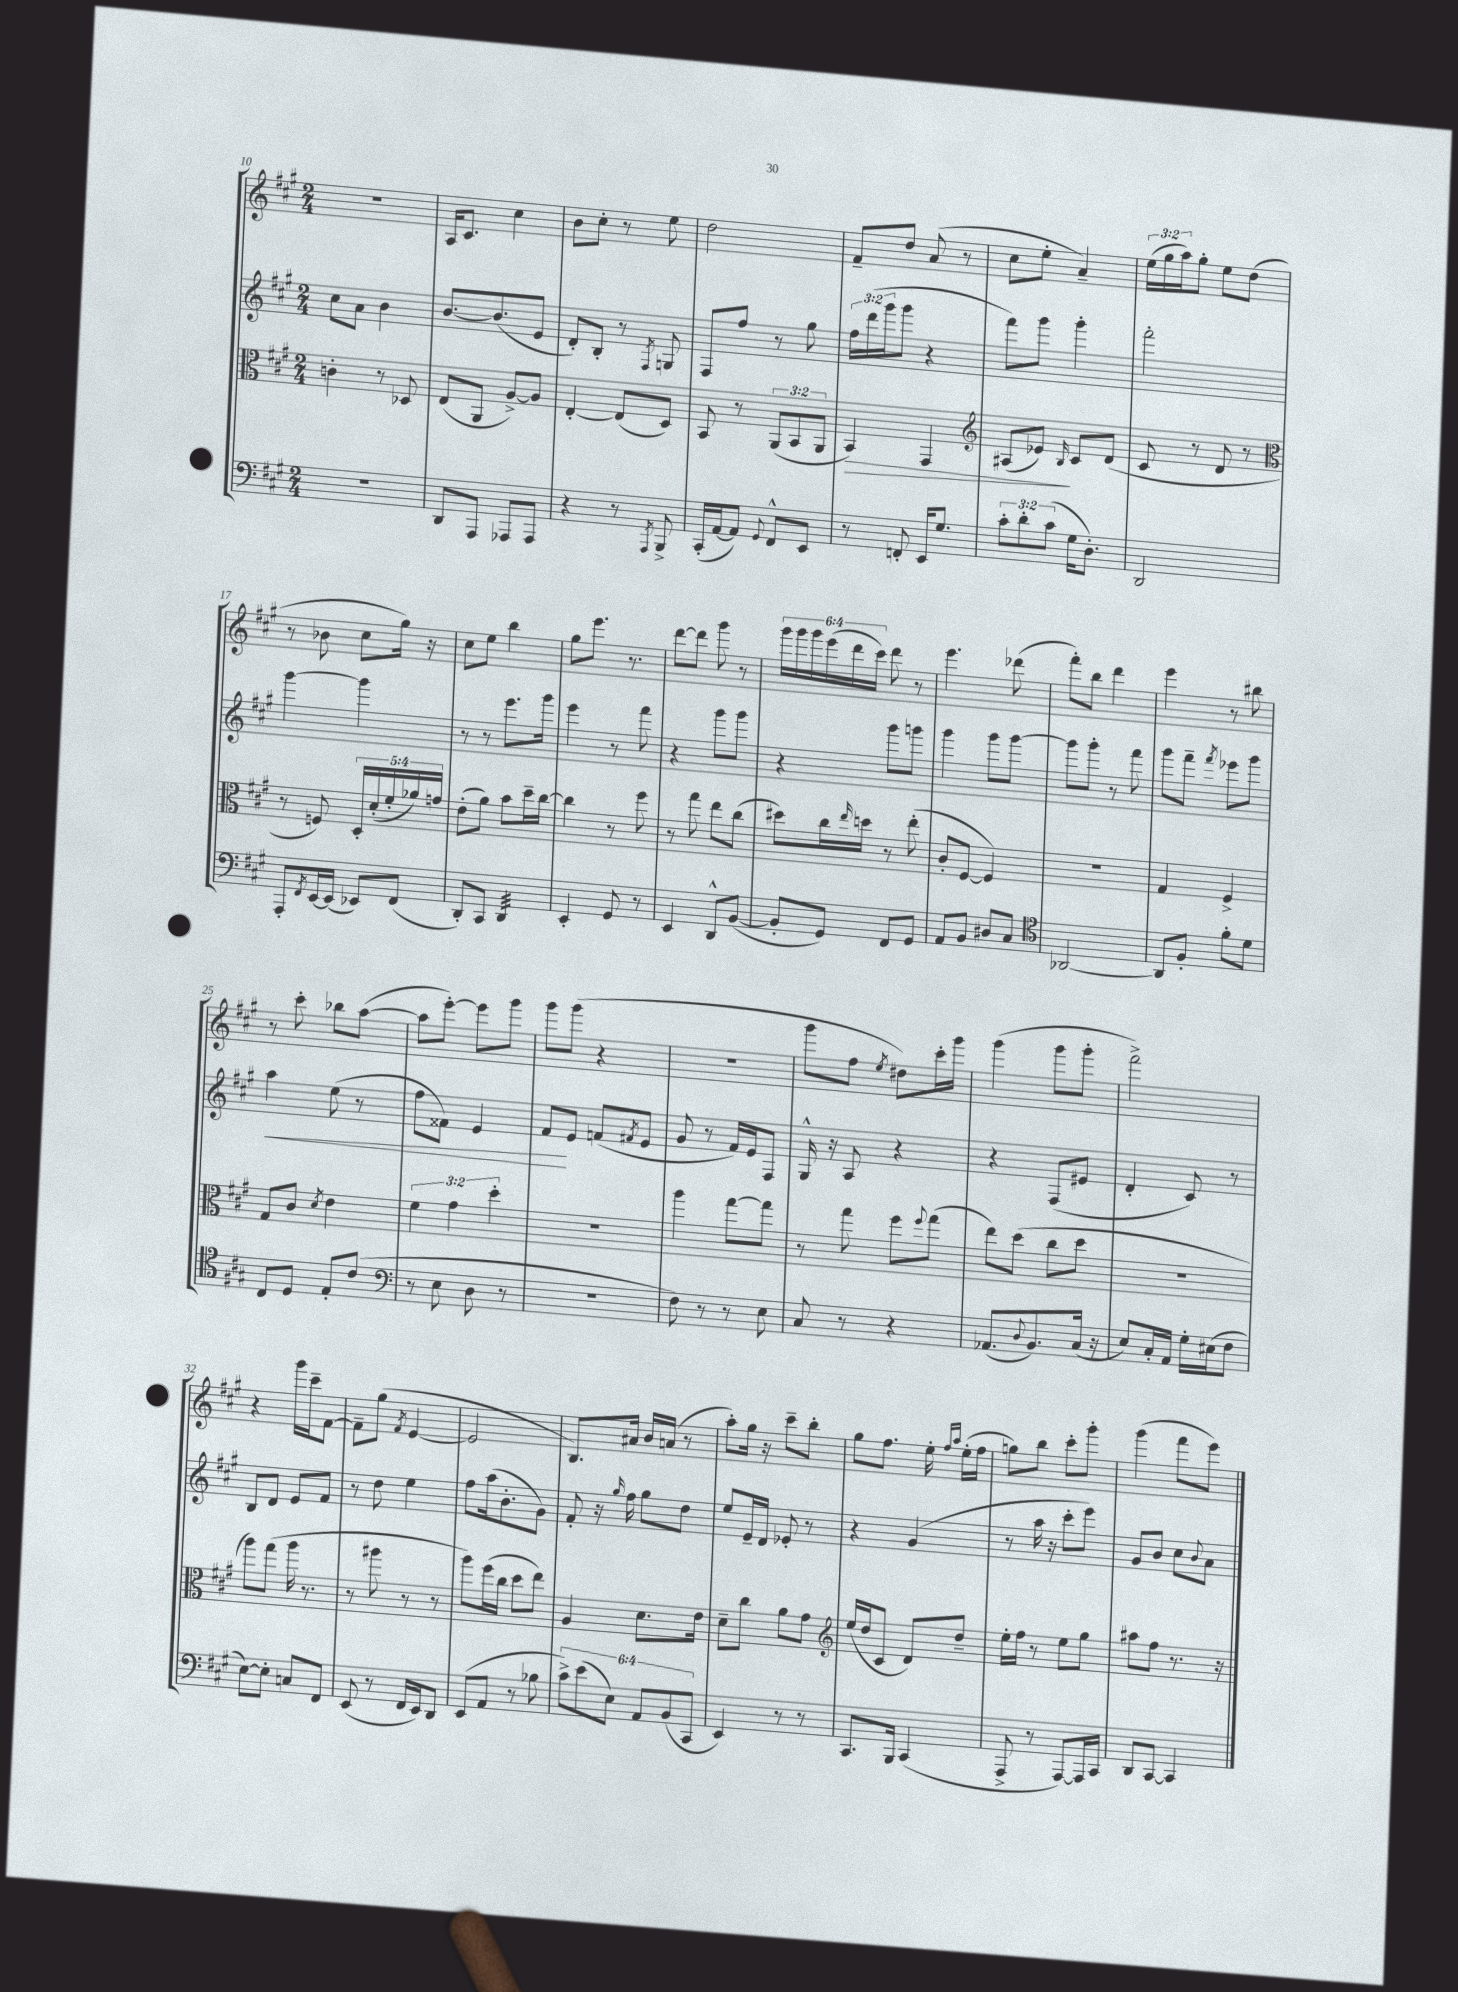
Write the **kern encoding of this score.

**kern	**kern	**kern	**kern
*staff4	*staff3	*staff2	*staff1
*clefF4	*clefC3	*clefG2	*clefG2
*k[f#c#g#]	*k[f#c#g#]	*k[f#c#g#]	*k[f#c#g#]
*M2/4	*M2/4	*M2/4	*M2/4
2r	4c'\	8cc#\L	2r
.	.	8a\J	.
.	8r	4b\	.
.	8D-/	.	.
=	=	=	=
8DD/L	(8E/L	[8.b/L	16A/LK
.	.	.	8.c#/J
8AAA/J	8AA/J	.	.
.	.	(8.b/]	.
8AAA-/L	[8A^/L)	.	4cc#\
8AAA-/J	8A/]J	8e/J	.
=	=	=	=
4r	[4E'/	8d'/L)	8b\L
.	.	8B'/J	8cc#'\J
8r	(8E/]L	8r	8r
8qAAA/	.	8qF#/	.
8BBB^/	8D/J)	8G/	8ee\
=	=	=	=
(16CC#'/LL	8BB/	8F#/L	2dd\
[16AA/J	.	.	.
8AA/]J)	8r	8ff#/J	.
8qqGG#/	.	.	.
8FF#^^/L	(12AA/L	8r	.
.	12BB/	.	.
8EE/J	.	8gg#\	.
.	12AA/J	.	.
=	=	=	=
8r	4BB/)	24ff#\LL	8f#~/L
.	.	(24ddd\	.
.	.	24ggg#\J	.
8FF'/	.	8ggg#\J	8dd/J
16EE/LK	4GG#/	4r	(8a/
8.G#/J	.	.	.
.	.	.	8r
=	=	=	=
*	*clefG2	*	*
12c#'\L	(8A#/L	8fff#\L)	8cc#\L
12d'\	.	.	.
.	8e-/J)	8ggg#\J	8ee'\J
(12c#\J	.	.	.
.	16qqB/	.	.
16G#\LK	8c#/L	4ggg#'\	4a~/)
8.D'\J)	.	.	.
.	(8d/J	.	.
=	=	=	=
2DD/	8c#/	2fff#'\	(24ee\LL
.	.	.	24gg#\
.	.	.	24aa\J)
.	8r	.	8gg#'\J
.	8d/	.	8ee\L
.	8r	.	(8dd\J
=	=	=	=
*	*clefC3	*	*
8AAA'/L	8r	[4ggg#\	8r
8qFF#/	.	.	.
[16EE/L	8F/)	.	8b-\
(16EE/]JJ	.	.	.
8EE-/L)	20D'/LL	4ggg#\]	8cc#\L
.	(20d'/	.	.
.	20f#'/	.	.
(8FF#/J	.	.	16gg#\Jk)
.	20a-/)	.	.
.	.	.	16r
.	20g/JJ	.	.
=	=	=	=
8DD'/L)	(8e'\L	8r	8cc#\L
8CC#/J	8a\J)	8r	8ee\J
4DD/	8b\L	8.eee\L	4bb\
.	16dd~\L	.	.
.	[16cc#\JJ	16ggg#\Jk	.
=	=	=	=
4EE'/	4cc#\]	4eee\	8gg#\L
.	.	.	8.eee\J
8GG#/	8r	8r	.
.	.	.	8.r
8r	8ff#\	8fff#\	.
=	=	=	=
4EE/	8r	4r	[8ddd\L
.	8gg#\	.	8ddd\]J
8DD^^/L	8ee\L	8ggg#\L	8ggg#\
([8BB/J	(8cc#\J	8ggg#\J	8r
=	=	=	=
8BB'/]L	8dd#\L)	4r	24ggg#\LL
.	.	.	24ggg#\
.	.	.	24ggg#\
8GG#/J)	16cc#\L	.	(24eee\
.	.	.	24ddd\
.	16qqee/	.	.
.	16dd\JJ	.	.
.	.	.	24ccc#\JJ)
8FF#/L	8r	8ggg#\L	8ddd\
8GG#/J	(8ee'\	8ggg\J	8r
=	=	=	=
8AA/L	8c#'/L	4ggg#\	4.eee\
8BB/J	[8F#/J	.	.
8D#/L	4F#/])	8ggg#\L	.
8C#/J	.	[8ggg#\J	(8ddd-\
=	=	=	=
*clefC4	*	*	*
[2AA-/	2r	8ggg#\]L	8fff#'\L)
.	.	8ggg#'\J	8bb\J
.	.	8r	4ddd\
.	.	8fff#\	.
=	=	=	=
8AA-/]L	4G#/	8ggg#\L	4eee\
8F#'/J	.	8fff#~\J	.
.	.	8qfff#/	.
8f#'\L	4F#^/	8eee-\L	8r
8d\J	.	8ggg#\J	8bb#\
=	=	=	=
8C#/L	8G#/L	4aa\	8r
8D/J	8c#/J	.	8ccc#'\
.	8qd/	.	.
8E'/L	4e\	(8ee\	8bb-\L
(8c#/J	.	8r	([8aa\J
=	=	=	=
*clefF4	*	*	*
8r	6f#\	8ff#\L	8aa\]L
8E\	.	8f##\J)	[8eee'\J)
.	6g#\	.	.
8D\	.	4e/	8eee\]L
.	6dd'\	.	.
8r	.	.	8ggg#\J
=	=	=	=
2r	2r	8f#/L	8ggg#\L
.	.	8e/J	(8ggg#\J
.	.	(8f/L	4r
.	.	8qf#/	.
.	.	8e/J	.
=	=	=	=
8F#\)	4aa\	8g#/	2r
8r	.	8r	.
8r	[8gg#\L	16f#/LL)	.
.	.	16e/J	.
8E\	8gg#\]J	8F#/J	.
=	=	=	=
8C#/	8r	16G#^^/	8ggg#\L
.	.	16r	.
8r	8gg#\	8A/	8ff#\J
.	.	.	8qee/
4r	8ff#\L	4r	8dd#\L)
.	8qqff#/	.	.
.	(8gg#\J	.	16ccc#'\L
.	.	.	16ggg#\JJ
=	=	=	=
(8.AA-/L	8ee\L)	4r	(4ggg#\
.	(8dd\J	.	.
8qqD/	.	.	.
8.BB/)	.	.	.
.	8cc#\L	(8F#/L	8ggg#\L
(16C#/Jk	8dd\J	8e#/J	8ggg#'\J
16r	.	.	.
=	=	=	=
8E/L)	2r	4d'/	2fff#^\)
16C#'/L	.	.	.
16AA/JJ	.	.	.
16G#'\LL	.	8c#/)	.
(16E#\J	.	.	.
8F#\J	.	8r	.
=	=	=	=
[8E\L)	8aa\L)	8B/L	4r
8E'\]J	(8gg#\J	8d/J	.
8C/L	16aa\	8e/L	16ggg#\LL
.	8.r	.	16ccc#~\J
8FF#/J	.	8f#/J	[8f#\J
=	=	=	=
(8EE/	8r	8r	8f#~\]L
8r	8aa#\	8dd\	(8gg#\J
.	.	.	8qf#/
16FF#/LL	8r	4ee\	[4e/
16EE/J)	.	.	.
8DD/J	8r	.	.
=	=	=	=
(8EE/L	8aa\L)	8ff#\L	2e/]
8AA/J	(16ff#\L	(16aa\k	.
.	16cc#\JJ	8.b'\	.
8r	8dd\L	.	.
8B-\	8ee\J)	8g#\J)	.
=	=	=	=
12c#^\L)	4A/	8f#'/	8.B/L)
(12e\	.	.	.
.	.	16r	.
12E\J)	.	.	.
.	.	16qqgg#/	.
.	.	16ff#\	16a#/Jk
12AA/L	8.d\L	8gg#\L	16b/LL
.	.	.	(16a/JJ
(12BB/	.	.	.
.	.	8dd\J	8r
12CC#/J	.	.	.
.	16e\Jk	.	.
=	=	=	=
4EE/)	8d~\L	8ee/L	8aa'\L)
.	8cc#\J	16e~/L	16gg#\Jk
.	.	16d/JJ	16r
8r	8a\L	8e-'/	8ccc#~\L
8r	8g#\J	8r	8bb'\J
=	=	=	=
*	*clefG2	*	*
8.CC#/L	(16ee/LL	4r	8gg#\L
.	16dd/J	.	.
.	8c#/J	.	8.ff#\J
16BBB/Jk	.	.	.
(4CC#/	8d/L)	(4g#/	.
.	.	.	16ee'\
.	.	.	16qqff#/LL
.	.	.	16qqaa/JJ
.	8dd~/J	.	(16ee'\LL
.	.	.	16ff#\JJ
=	=	=	=
8AAA^/	16ee'\LL	8r	8gg\L)
.	16ff#\JJ	.	.
8r	8r	16aa\	8bb\J
.	.	16r	.
[8AAA/L)	8ee\L	8ccc#'\L	8ccc#'\L
16AAA/]L	8gg#\J	8eee\J)	8ggg#'\J
16CC#/JJ	.	.	.
=	=	=	=
8DD/L	8aa#\L	8g#/L	(4ggg#\
[8CC#/J	8ff#\J	8b/J	.
4CC#/]	8.r	8cc#\L	8fff#\L
.	.	8qqb/	.
.	.	8a\J	8eee\J)
.	16r	.	.
==	==	==	==
*-	*-	*-	*-
